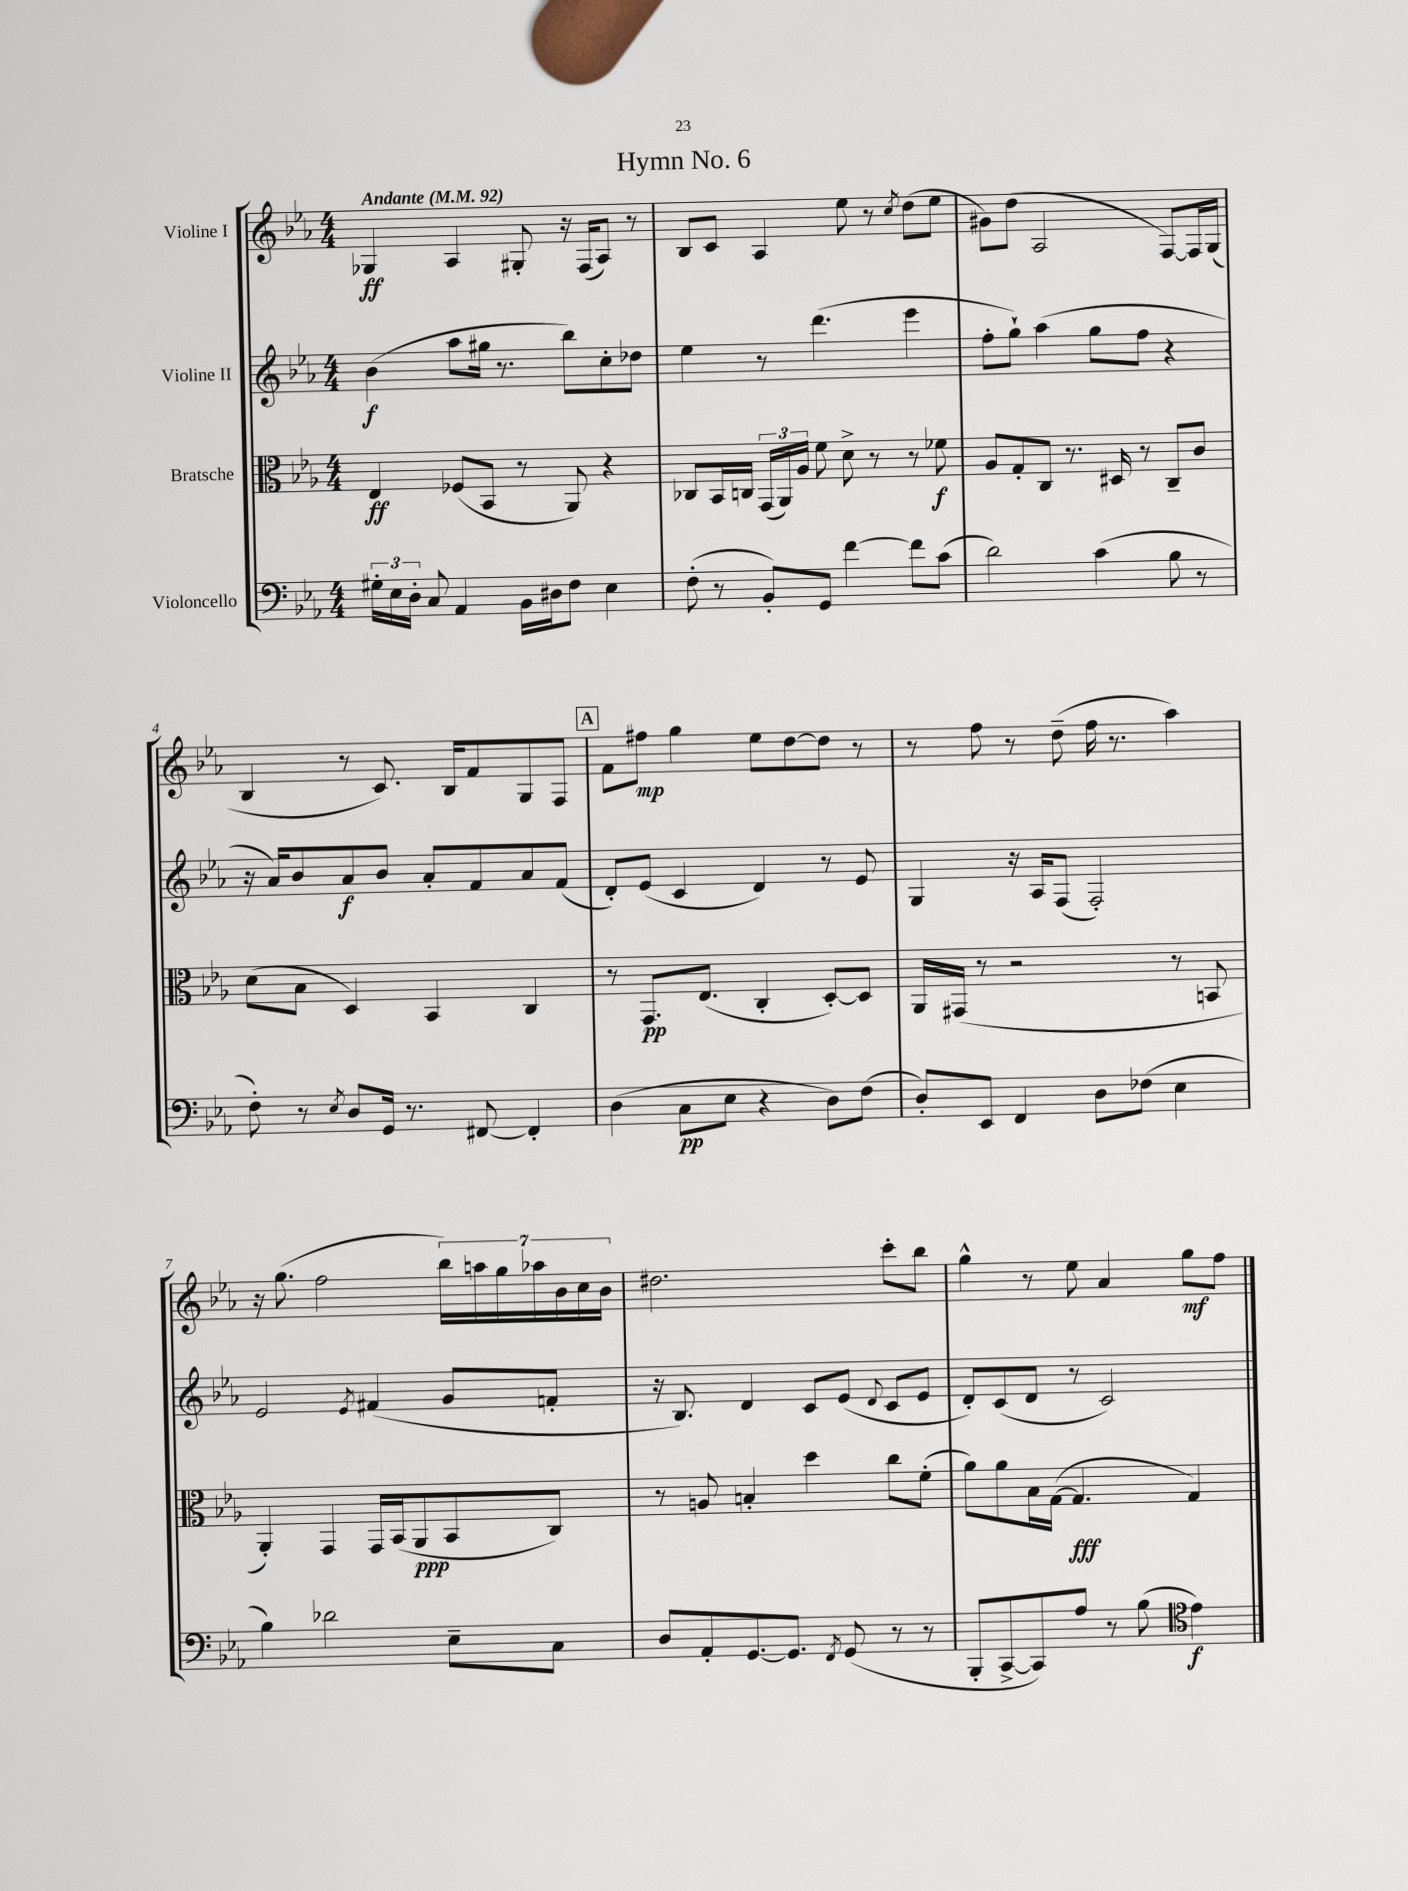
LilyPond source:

\header { title = "Hymn No. 6" }
<<
\new StaffGroup <<
\new Staff = "s0" \with { instrumentName = "Violine I" } {
    \clef treble \key ees \major \numericTimeSignature \time 4/4 \tempo "Andante" 4 = 92
    \autoBeamOff ges4\ff aes4 gis8-. r16 f16[( aes8]) r8 |
    bes8[ c'8] aes4 ees''8 r8 \acciaccatura { c''8 } d''8[( ees''8] |
    gis'8[) d''8]( aes2 f8[~) f16 g16]( |
    bes4 r8 c'8.) bes16[ f'8 g8 f8] |
    \mark \markup { \box "A" } f'8[ fis''8]\mp g''4 ees''8[ d''8~ d''8] r8 |
    r8 f''8 r8 d''8--( f''16 r8. aes''4) |
    r16 g''8.( f''2 \tuplet 7/4 { bes''16[) a''16 g''16 aes''16 bes'16 c''16 bes'16] } |
    dis''2. c'''8[-. bes''8] |
    g''4-^ r8 ees''8 aes'4 g''8[\mf f''8] \bar "|." |
}
\new Staff = "s1" \with { instrumentName = "Violine II" } {
    \clef treble \key ees \major \numericTimeSignature \time 4/4
    \autoBeamOff bes'4\f( aes''8[ gis''16] r8. bes''8[) c''8-. des''8] |
    ees''4 r8 d'''4.( ees'''4 |
    f''8[-. g''8]-!) aes''4( g''8[ f''8] r4 |
    r16 aes'16[) bes'8 aes'8\f bes'8] aes'8[-. f'8 aes'8 f'8]( |
    \mark \markup { \box "A" } d'8[-.) ees'8]( c'4 d'4) r8 ees'8 |
    g4 r16 aes16[ f8]( f2-.) |
    ees'2 \acciaccatura { ees'8 } fis'4( g'8[ f'8]-. |
    r16 bes8.) d'4 c'8[ ees'8]( \appoggiatura { d'8 } c'8[ ees'8] |
    d'8[-.) c'8( d'8] r8 c'2) \bar "|." |
}
\new Staff = "s2" \with { instrumentName = "Bratsche" } {
    \clef alto \key ees \major \numericTimeSignature \time 4/4
    \autoBeamOff ees4\ff fes8[( bes,8] r8 aes,8) r4 |
    ces8[ bes,16 c16] \tuplet 3/2 { g,16[( aes,16) aes16] } f'8 d'8-> r8 r8 fes'8\f |
    aes8[ g8-. c8] r8. dis16 r8 c8[-- c'8] |
    d'8[( bes8] d4) bes,4 c4 |
    \mark \markup { \box "A" } r8 g,8.[\pp ees8.]( c4-. d8[~-.) d8] |
    aes,16[ gis,16]( r8 r2 r8 b,8 |
    aes,4-.) g,4 g,16[ bes,16( aes,8\ppp bes,8 c8]) |
    r8 a8 b4-. d''4 c''8[ f'8]-.( |
    aes'8[) aes'8 bes16 g16]~( g4.\fff g4) \bar "|." |
}
\new Staff = "s3" \with { instrumentName = "Violoncello" } {
    \clef bass \key ees \major \numericTimeSignature \time 4/4
    \autoBeamOff \tuplet 3/2 { gis16[-. ees16 d16]-. } c8 aes,4 bes,16[ dis16 f8] ees4 |
    f8-.( r8 bes,8[-.) g,8] f'4~ f'8[ c'8]( |
    d'2) c'4( bes8 r8 |
    f8-.) r8 \acciaccatura { ees8 } d8[ g,16] r8. fis,8~ fis,4-. |
    \mark \markup { \box "A" } d4( c8[\pp ees8] r4 d8[) f8]( |
    d8[-.) ees,8] f,4 d8[ fes8]( ees4 |
    bes4) des'2 ees8[-- c8] |
    d8[ aes,8-. g,8.~ g,8.] \acciaccatura { f,8 } g,8( r8 r8 |
    bes,,8[-. c,8~-> c,8) aes8] r8 bes8( \clef tenor ees'4\f) \bar "|." |
}
>>
>>
